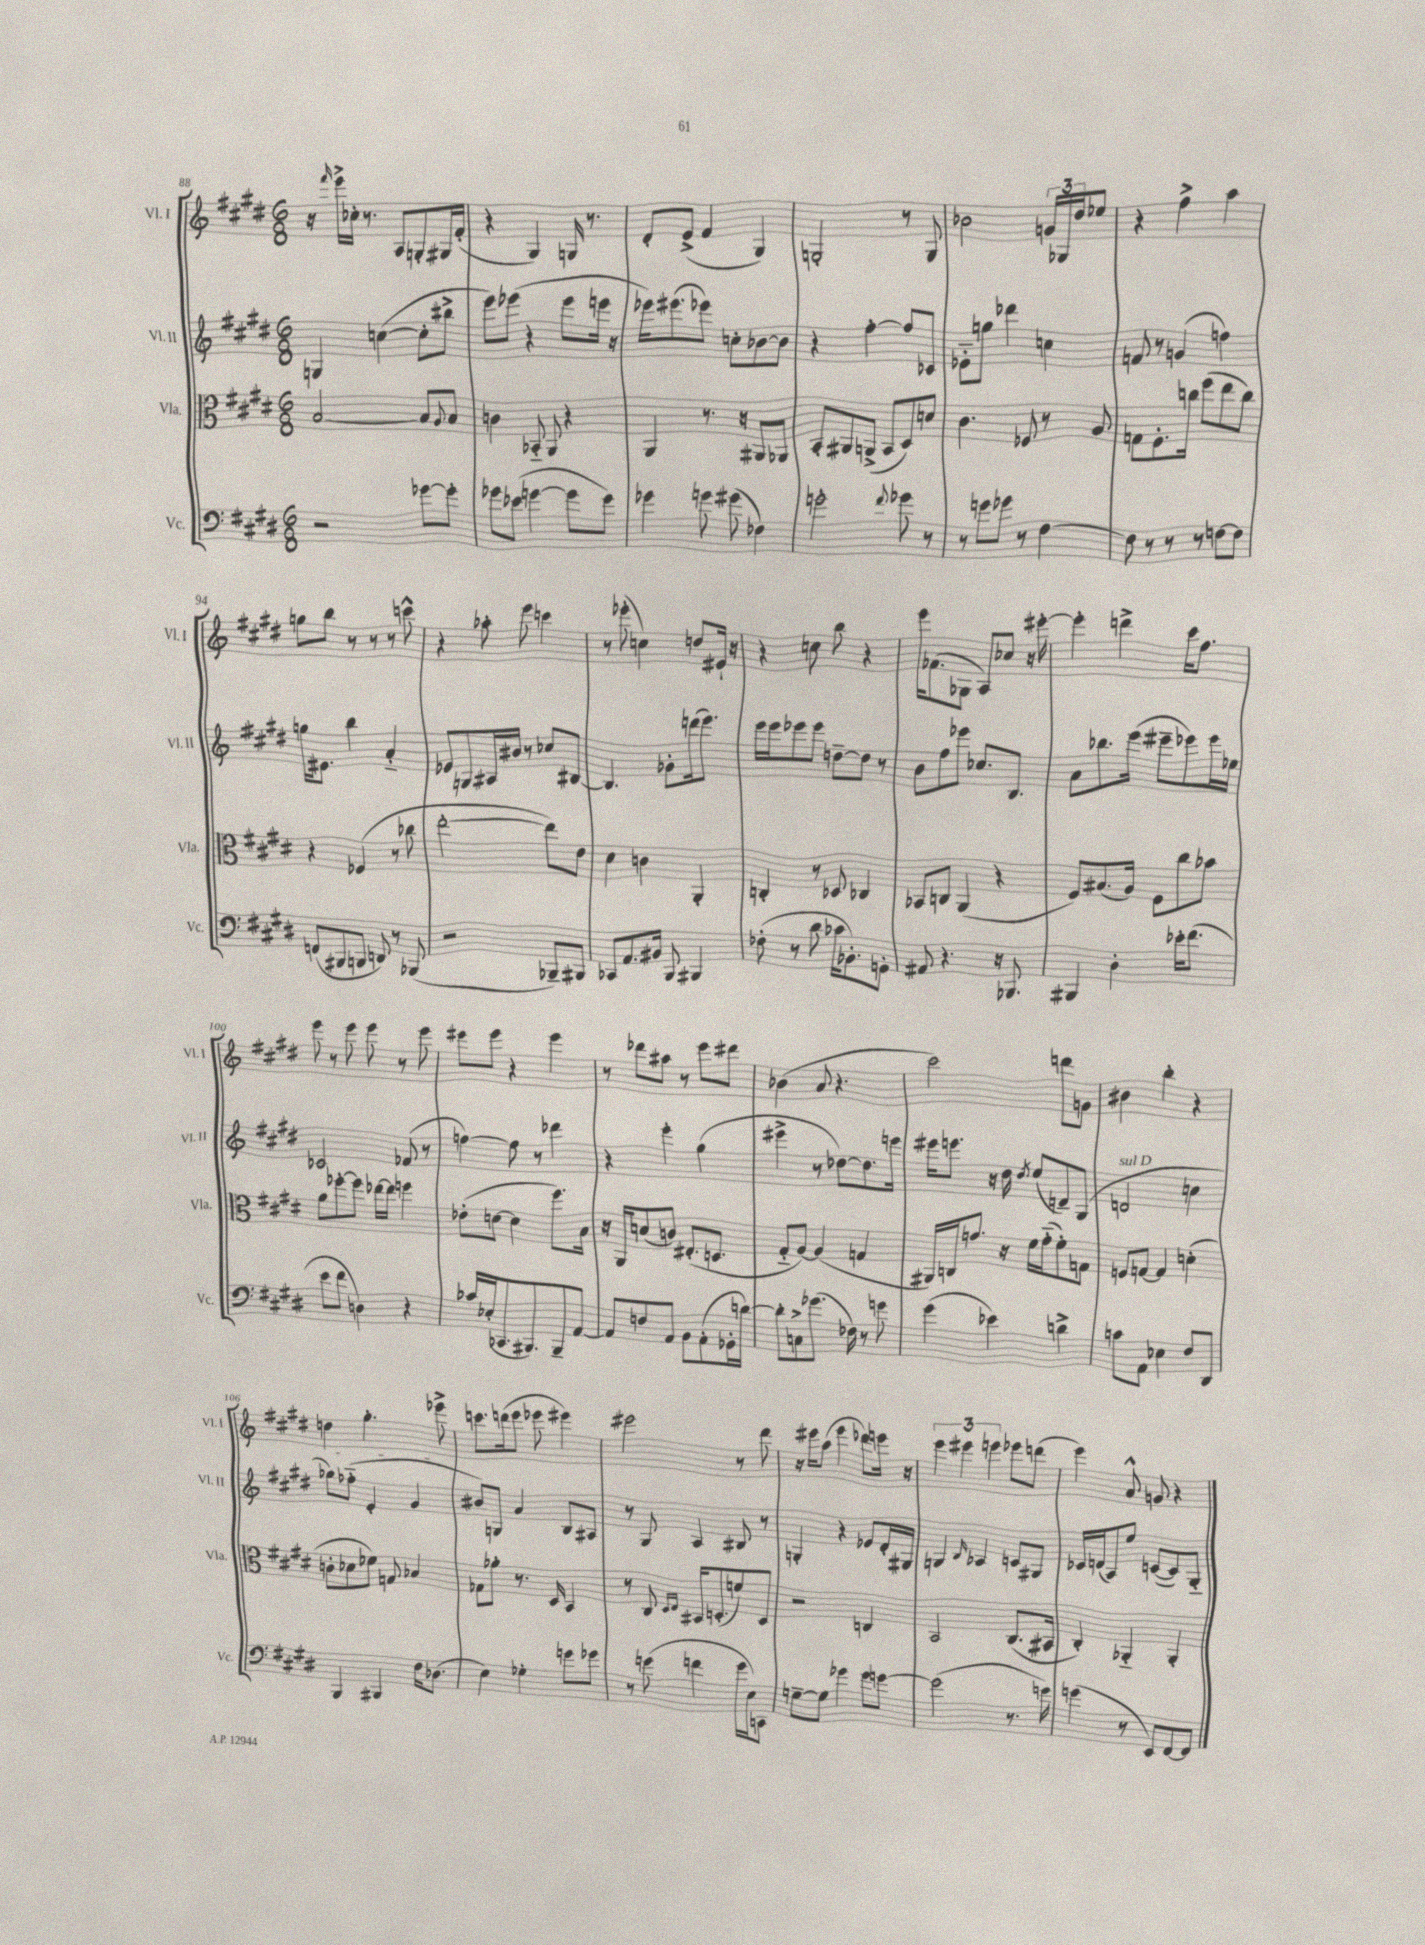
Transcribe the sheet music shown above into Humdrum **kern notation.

**kern	**kern	**kern	**kern
*staff4	*staff3	*staff2	*staff1
*clefF4	*clefC3	*clefG2	*clefG2
*k[f#c#g#d#]	*k[f#c#g#d#]	*k[f#c#g#d#]	*k[f#c#g#d#]
*M6/8	*M6/8	*M6/8	*M6/8
2r	[2B	4G	16r
.	.	.	16qqfff#
.	.	.	16eee^
.	.	.	16cc-'
.	.	.	8.r
.	.	([4cc	.
.	.	.	8A
[8g-	8B]	8cc']	8G'
.	8qqA	.	.
8g-']	8B	8bb#^	16G#
.	.	.	(16f#'
=	=	=	=
8g-	4c	8eee)	4r
(8e-	.	(8eee-	.
[4g	8BB-'~	4r	4G#)
.	8AA	.	.
8g]	4r	8eee-	16G
.	.	.	8.r
8g)	.	16eee	.
.	.	16r	.
=	=	=	=
4g-	4AA	16eee-)	8d#'
.	.	(8.eee#	.
.	.	.	(8e^
8g	8.r	8eee-)	4f#
(8g#	.	8cc'	.
.	16r	.	.
4F-)	8AA#	[8b-	4G#)
.	8AA-	8b-]	.
=	=	=	=
2g'	8BB'	4r	2G'
.	8AA#	.	.
.	(8AA^	[4ff#'	.
.	8BB	.	.
8qqf#	.	.	.
8g-	8D#)	8ff#]	8r
8r	8d	8c-	8G
=	=	=	=
8r	4.c#	8e-'~	2b-
8g	.	8gg	.
8g-	.	4ddd-	.
8r	8F-	.	.
[4F#	8r	4cc	24g
.	.	.	24G-
.	.	.	24dd#
.	8A	.	8ee-
=	=	=	=
8F#]	8G	8f	4r
8r	8.F#'	8r	.
8r	.	(4g	4ff#^
.	16cc	.	.
8r	(8ff#	.	.
[8F	8ee	4ff)	4aa
8F]	8cc)	.	.
=	=	=	=
(8FF	4r	16gg	8gg
.	.	8.e#	.
8BBB#	.	.	8bb
8BBB	(4F-	4bb	8r
8DD)	.	.	8r
8r	8r	4a'~	8r
(8BBB-	8cc-	.	8ccc^^
=	=	=	=
2r	[2ee'	8e-	4r
.	.	8G	.
.	.	16A#	8aa-'
.	.	16b#	.
.	.	8r	8eee
8BBB-~)	8ee])	8cc-	4ccc
8BBB#	8e	[8B#	.
=	=	=	=
8CC-	4d#	4.B#]	8r
8.AA	.	.	(8eee-'
.	4c	.	4cc)
16BB#	.	.	.
8BBB	.	8g-'	.
4BBB#	4AA'	(16ddd	8dd
.	.	8.eee)	.
.	.	.	16e#`
.	.	.	16r
=	=	=	=
(8F-'	4C'	16eee	4r
.	.	16eee	.
8r	.	8eee-	.
8d#	8r	8eee-	8cc
16c-	8D-	[8dd~	8bb
8.BB-')	.	.	.
.	4C-	8dd]	4r
8GG'	.	8r	.
=	=	=	=
8AA#	8BB-	8b	16eee
.	.	.	(8.f-
4.r	8C	8ff#	.
.	(4AA	8eee-	8G-
.	.	8.cc-	8A)
16r	4r	.	8cc-
8.BBB-	.	8.B	.
.	.	.	16r
.	.	.	[16eee#'
=	=	=	=
4BBB#	8F#)	8a	4eee#']
.	(8.B#	8.bb-	.
4D#'	.	.	4ddd^
.	16A)	(16eee	.
.	8F#	8eee#~	.
16e-'	8cc#	8eee-)	16ccc#
(8.f#	.	.	8.ff#
.	8b-	16eee-	.
.	.	16ee-	.
=	=	=	=
8e	8a	2c-	8eee
8f#	[8ff-'	.	8r
4D)	8ff-]	.	8eee
.	[16ee-	.	8eee
.	16ee-]	.	.
4r	4ff	(8f-	8r
.	.	8r	8eee
=	=	=	=
16c-	(8e-'	[4ff)	8eee#
(16E-'	.	.	.
8.CC-	[8d	.	8eee#
.	4d]	8ff]	4r
8.BBB#)	.	.	.
.	.	8r	.
8BBB#~	8.ff#)	4ddd-	4eee#
[8AA	.	.	.
.	16B	.	.
=	=	=	=
8AA]	16r	4r	8r
.	16AA	.	.
8F	(8d	.	8ddd-
8AA	8c)	4eee'	8aa#
8BB	(8.E#'	.	8r
(8AA'	.	(4gg#	8eee
.	8.D	.	.
16GG-'	.	.	8ddd#
[16d)	.	.	.
=	=	=	=
8d']	8G#'~	4eee#^	(4b-
8C^	[8A)	.	.
(8.g-	(4A]	8r	8a
.	.	[8dd-)	4.r
16F-)	.	.	.
8r	4G	8.dd-]	.
8g	.	.	.
.	.	16eee	.
=	=	=	=
(4g#	16AA#)	16eee#	2ccc#)
.	16C	8.eee	.
.	8.g	.	.
4e-)	.	16r	.
.	16r	16dd#	.
.	.	8qdd#	.
.	16f#	(8ee	.
.	(16g'~	.	.
4d^	8f#')	8d~)	8ddd
.	8G	(8G#	8g
=	=	=	=
8c	8F	2d	4b#
8AA	[8G	.	.
4E-	4G]	.	4bb'
8F#	(4d'	4cc	4r
8DD#	.	.	.
=	=	=	=
4BBB	8c'	8gg-)	4dd
.	8d-	(8ff-'~	.
4BBB#	8f-)	4e'	4.gg#'
.	8G	.	.
16F#	4B-	4g#	.
(8.D-	.	.	.
.	.	.	8eee-^
=	=	=	=
4E)	8G-	8b#)	8.ccc
.	8a-'	8G	.
.	.	.	(16ddd
4G-'	8.r	4a	8eee
.	.	.	8eee-
.	16D#	.	.
8g	4BB	8B	4eee#)
8g-	.	8A#	.
=	=	=	=
8r	8r	8r	2eee#
(8g	8C#	8G#	.
.	16qqD#	.	.
.	16qqE	.	.
4f	16BB#	4A	.
.	(8.D'	.	.
16g	8f)	8B#	8r
16E)	.	.	.
8CC	8D	8r	8ddd#
=	=	=	=
[8G~	2r	4G'	16r
.	.	.	16eee#
8G]	.	.	(8aa
4g-	.	4r	4eee#
8g-	4C	8e-	8ddd-)
[8g	.	16d#'	16eee
.	.	16G#	16r
=	=	=	=
(2g]	2BB	4G	6eee
.	.	.	6eee#
.	.	16qqB	.
.	.	4A-	.
.	.	.	6eee
8.r	(8.C#	8c	8eee-
.	.	8G#	(8ddd
16g)	16BB#	.	.
=	=	=	=
(4g	4C#')	16c-	4eee)
.	.	(16d	.
.	.	8A)	.
8r	4AA-'~	8ee	8a^^
8EE)	.	([8c	8g
[8FF#	4AA-'	8c])	4r
8FF#]	.	8G#'~	.
==	==	==	==
*-	*-	*-	*-
